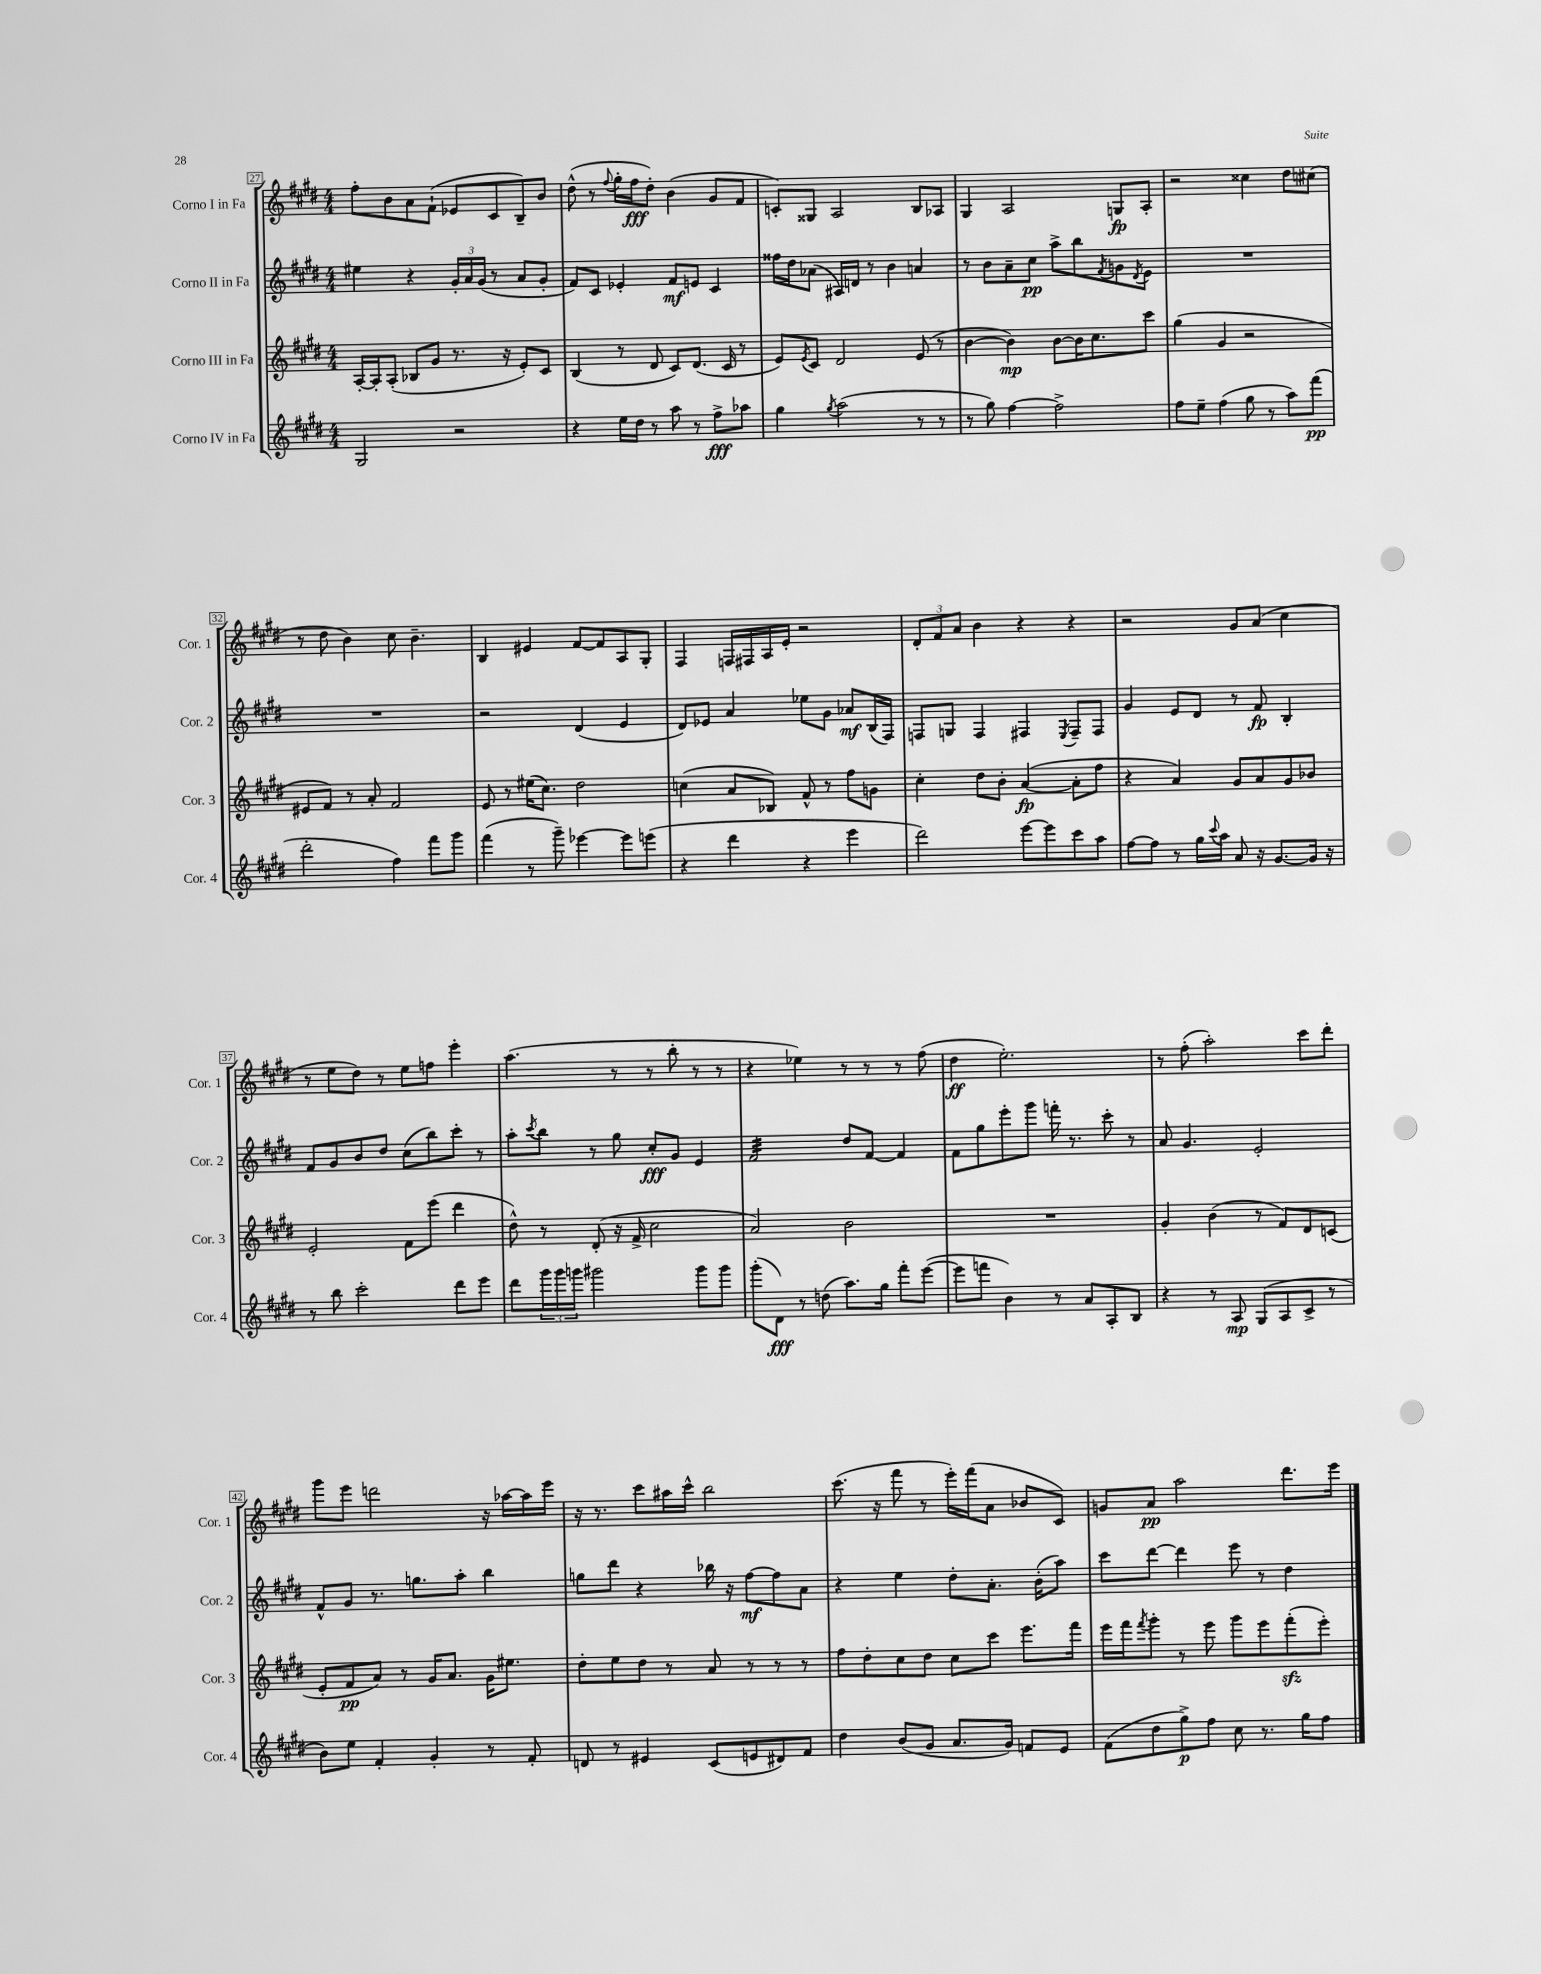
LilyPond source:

<<
\new StaffGroup <<
\new Staff = "s0" \with { instrumentName = "Corno I in Fa" shortInstrumentName = "Cor. 1" } {
    \clef treble \key e \major \numericTimeSignature \time 4/4
    fis''8-. b'8 a'8 fis'8-!( ees'8 cis'8 b8--) b'8 |
    dis''8-^( r8 \appoggiatura { fis''8 } gis''16-. fis''16\fff dis''8-.) b'4( gis'8 fis'8 |
    c'8-.) gisis8 a2 b8 aes8 |
    gis4 a2 g8\fp a8-. |
    r2 cisis''4 dis''8 cis''8( |
    r8 dis''8 b'4) cis''8 b'4.-- |
    b4 eis'4 fis'8~ fis'8 a8 gis8-. |
    fis4 f16 fis16 a16 e'16-. r2 |
    \tuplet 3/2 { dis'8-. fis'8 a'8 } b'4 r4 r4 |
    r2 gis'8 a'8( cis''4 |
    r8 e''8 dis''8) r8 e''8 f''8 e'''4-. |
    a''4.( r8 r8 b''8-. r8 r8 |
    r4 ees''4) r8 r8 r8 fis''8( |
    dis''4\ff e''2.-.) |
    r8 fis''8-.( a''2-.) cis'''8 dis'''8-. |
    gis'''8 e'''8 d'''2 r16 aes''16~ aes''16 e'''16 |
    r16 r8. cis'''8 ais''16 cis'''16-^ b''2 |
    cis'''8.( r16 fis'''8 r8 e'''16-.) fis'''16( a'8 bes'8 cis'8) |
    g'8 a'8\pp a''2 dis'''8. e'''16 \bar "|." |
}
\new Staff = "s1" \with { instrumentName = "Corno II in Fa" shortInstrumentName = "Cor. 2" } {
    \clef treble \key e \major \numericTimeSignature \time 4/4
    eis''4 r4 \tuplet 3/2 { gis'16-. a'16 gis'16( } r8 a'8 gis'8-. |
    fis'8) cis'8 ees'4-. fis'8\mf e'8 cis'4 |
    fisis''16 dis''16 aes'8( ais16) d'16 r8 b'4 a'4 |
    r8 b'8 a'8-- cis''8\pp a''8-> b''8 \acciaccatura { fis'8 } g'8 \acciaccatura { dis'8 } e'8 |
    R1 |
    R1 |
    r2 dis'4( e'4 |
    dis'8) ees'8 a'4 ees''8 gis'8 aes'8\mf b16( fis16) |
    f8 g8 f4 fis4 \acciaccatura { e8 } fis8-- fis8 |
    gis'4 e'8 dis'8 r8 fis'8\fp b4-. |
    fis'8 gis'8 b'8 dis''8 cis''8( b''8) cis'''8-. r8 |
    a''8-. \acciaccatura { cis'''8 } b''8 r8 gis''8 cis''8-.\fff gis'8 e'4 |
    fis'2:32 dis''8 fis'8~ fis'4 |
    fis'8 gis''8 e'''8-. gis'''8 f'''16-. r8. cis'''8-. r8 |
    a'8 gis'4. e'2-. |
    fis'8-^ gis'8 r8. g''8. a''8-. b''4 |
    g''8 dis'''8 r4 bes''16 r16 fis''8~\mf fis''8 a'8 |
    r4 e''4 dis''8-. a'8.-. b'16-.( a''8) |
    cis'''8 dis'''8~ dis'''4 e'''8 r8 dis''4 \bar "|." |
}
\new Staff = "s2" \with { instrumentName = "Corno III in Fa" shortInstrumentName = "Cor. 3" } {
    \clef treble \key e \major \numericTimeSignature \time 4/4
    a16~-. a16-. a8-.( bes8 gis'8 r8. r16 e'8-.) cis'8 |
    b4( r8 dis'8 cis'8) dis'8.( cis'16 r8 |
    e'8) \acciaccatura { e'8 } cis'8 dis'2 e'8( r8 |
    b'4~ b'4\mp) b'8~ b'16 cis''8. cis'''8 |
    gis''4( gis'4 r2 |
    eis'8 fis'8) r8 a'8-. fis'2 |
    e'8 r8 eis''16( cis''8.) dis''2 |
    c''4( a'8 bes8) fis'8-^ r8 fis''8 g'8 |
    cis''4-. dis''8 b'8-. a'4~\fp( a'8-. fis''8 |
    r4 a'4) gis'8 a'8 gis'8 bes'8 |
    e'2-. fis'8 e'''8( dis'''4 |
    dis''8-^) r8 dis'8-.( r16 fis'16-> cis''2 |
    a'2) b'2 |
    R1 |
    gis'4-. b'4( r8 fis'8) dis'8 c'8( |
    e'8-. fis'8\pp a'8) r8 gis'16 a'8. gis'16 eis''8. |
    dis''8-. e''8 dis''8 r8 a'8 r8 r8 r8 |
    fis''8 dis''8-. cis''8 dis''8 cis''8 cis'''8 e'''8. fis'''16 |
    e'''16 fis'''16 \acciaccatura { fis'''8 } gis'''8-. r8 e'''8 gis'''8 e'''8 fis'''8-.\sfz( e'''8-.) \bar "|." |
}
\new Staff = "s3" \with { instrumentName = "Corno IV in Fa" shortInstrumentName = "Cor. 4" } {
    \clef treble \key e \major \numericTimeSignature \time 4/4
    gis2 r2 |
    r4 e''16 dis''16 r8 a''8 r8 fis''8->\fff aes''8 |
    gis''4 \acciaccatura { gis''8 } a''2( r8 r8 |
    r8 gis''8) fis''4~ fis''2-> |
    fis''8 e''8-- fis''4( gis''8 r8 a''8) fis'''8\pp( |
    dis'''2-. fis''4) fis'''8 gis'''8 |
    fis'''4( r8 gis'''8--) ees'''4~ ees'''8 e'''8( |
    r4 dis'''4 r4 e'''4 |
    dis'''2) e'''8~ e'''8 cis'''8 a''8 |
    fis''8~ fis''8 r8 gis''16 \appoggiatura { cis'''8 } a''16 a'8 r16 gis'8.~ gis'16 r16 |
    r8 b''8 cis'''2-. dis'''8 e'''8 |
    dis'''8 \tuplet 3/2 { gis'''16 gis'''16 g'''16 } gis'''2 gis'''8 gis'''8 |
    gis'''8-.( dis'8\fff) r8 d''8( a''8.) gis''16 fis'''8-. e'''8~( |
    e'''8 f'''8 b'4) r8 a'8 a8-. b8 |
    r4 r8 a8\mp gis8( a8 cis'8-> r8 |
    b'8) e''8 fis'4-. gis'4-. r8 fis'8-. |
    d'8 r8 eis'4 cis'8( e'8 dis'8) fis'8 |
    dis''4 b'8( gis'8 a'8. gis'16) f'8 e'8 |
    fis'8( dis''8 gis''8->\p) fis''8 cis''8 r8. gis''16 fis''8 \bar "|." |
}
>>
>>
\layout { \context { \Score currentBarNumber = #27 \override BarNumber.stencil = #(make-stencil-boxer 0.1 0.3 ly:text-interface::print) } }
